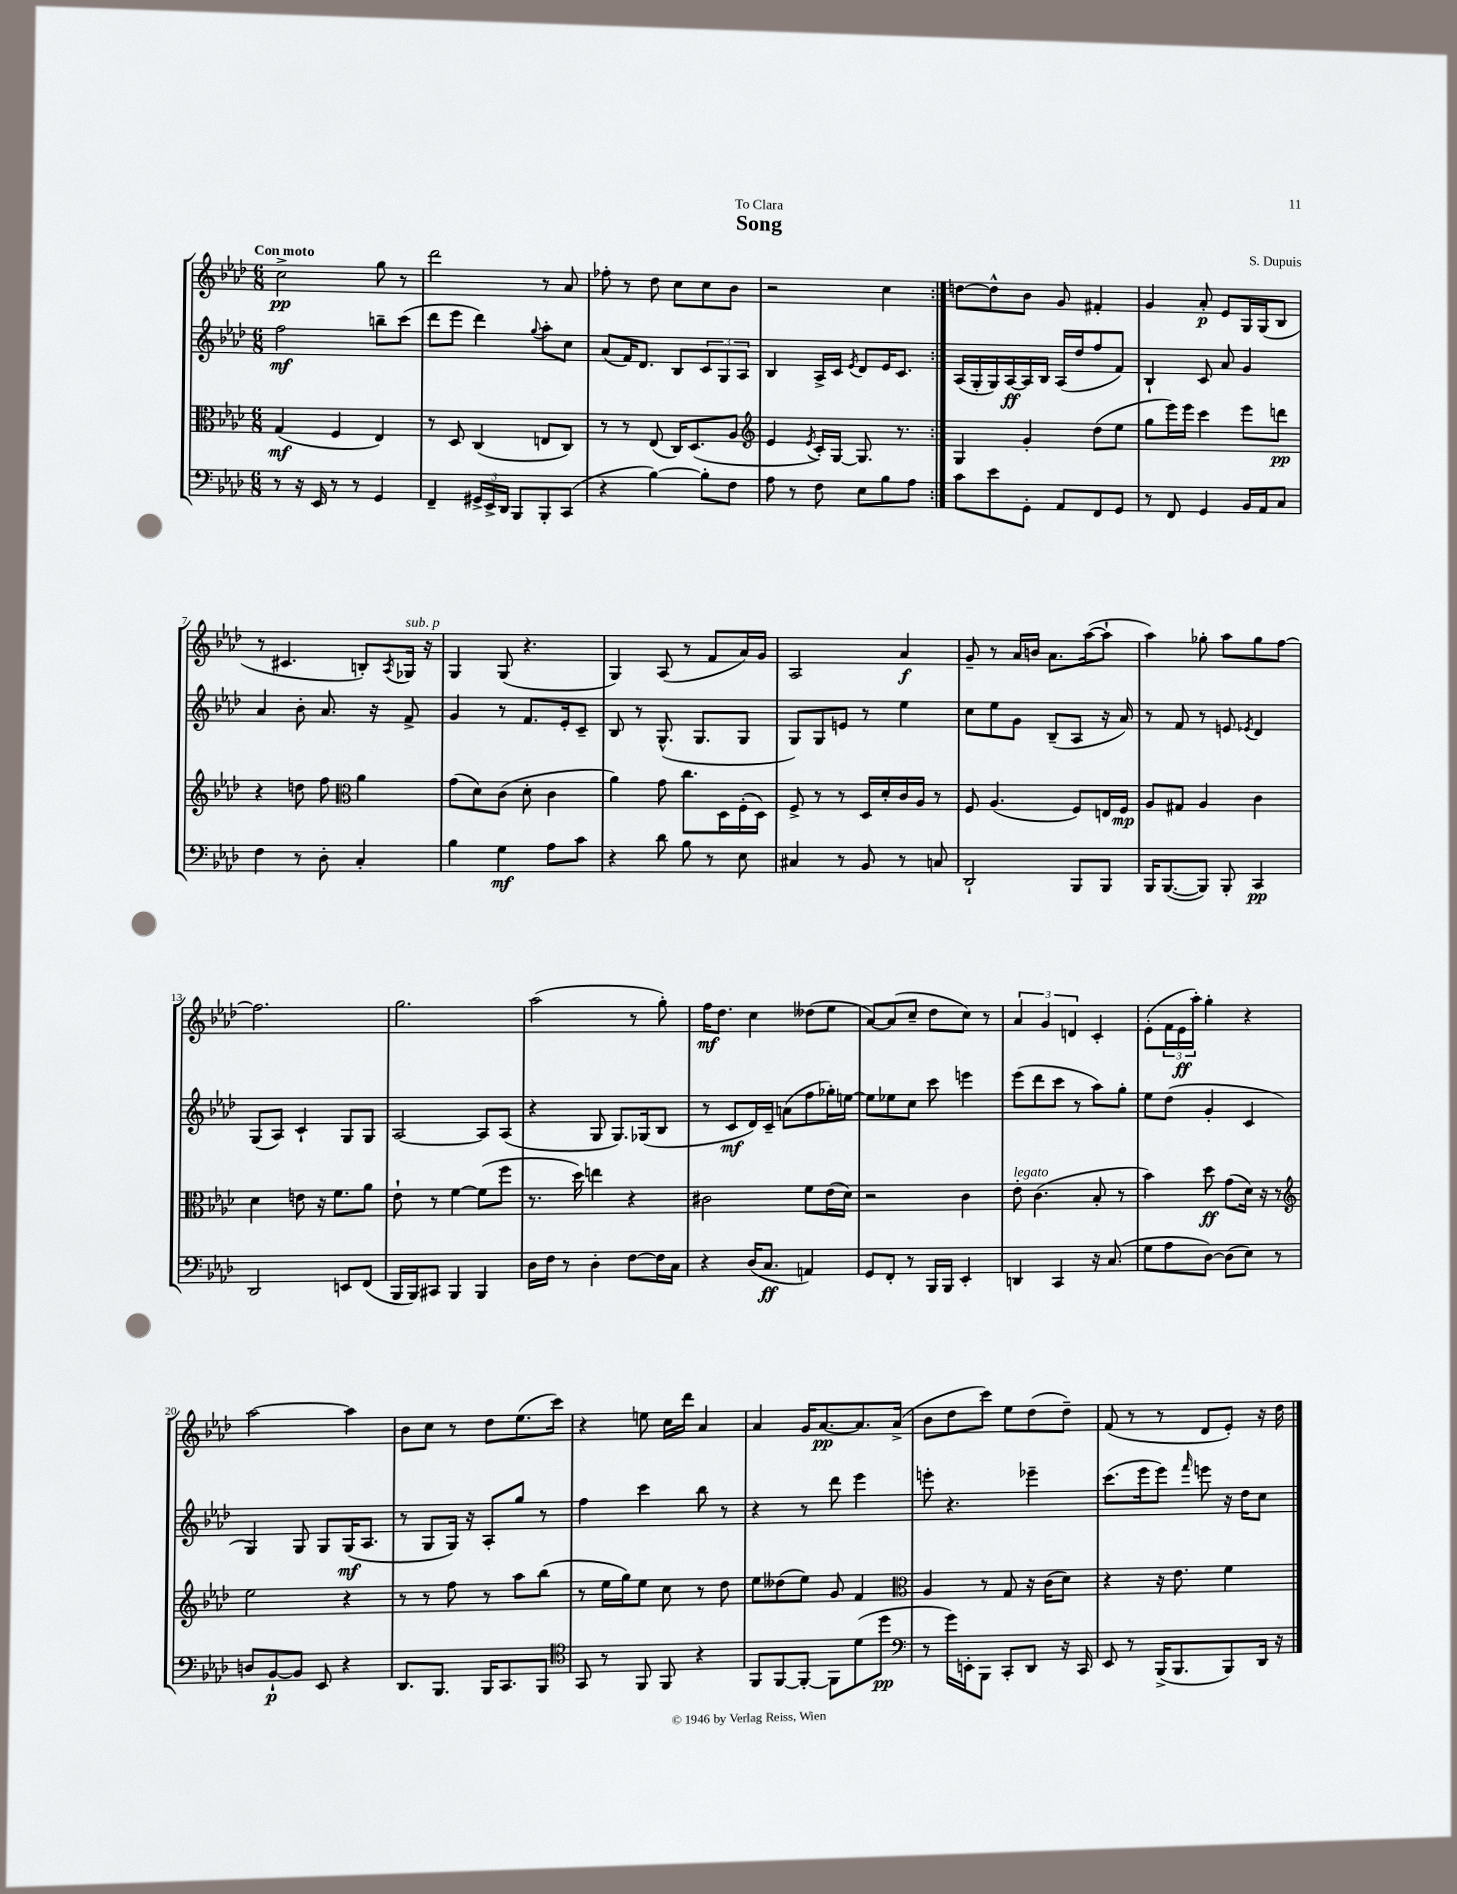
\header { title = "Song" composer = "S. Dupuis" dedication = "To Clara" }
<<
\new StaffGroup <<
\new Staff = "s0" {
    \clef treble \key aes \major \numericTimeSignature \time 6/8 \tempo "Con moto"
    \repeat volta 2 { c''2->\pp g''8 r8 |
    des'''2 r8 aes'8 |
    fes''8-. r8 des''8 c''8 c''8 bes'8 |
    r2 c''4 | }
    d''8~ d''8-^ bes'8 g'8 fis'4-. |
    g'4 aes'8-.\p ees'8 g16 g16( bes8 |
    r8 cis'4. b8-.) \acciaccatura { aes8 } ges16^\markup { \italic "sub. p" } r16 |
    g4 g8( r4. |
    g4) aes8( r8 f'8 aes'16) g'16 |
    aes2 aes'4\f |
    g'8-- r8 aes'16 b'16 aes'8. aes''16~( aes''8-! |
    aes''4) ges''8-. aes''8 ges''8 f''8~ |
    f''2. |
    g''2. |
    aes''2( r8 g''8-.) |
    f''16\mf des''8. c''4 deses''8( ees''8 |
    aes'8~) aes'8( c''8-- des''8 c''8) r8 |
    \tuplet 3/2 { aes'4 g'4 d'4 } c'4-. |
    ees'8-.( \tuplet 3/2 { f'16 ees'16\ff aes''16-.) } g''4-. r4 |
    aes''2~ aes''4 |
    bes'8 c''8 r8 des''8 ees''8.( c'''16) |
    r4 e''8 c''16 des'''16 aes'4 |
    aes'4 g'16 aes'8.~\pp aes'8. aes'16->( |
    bes'8 des''8 c'''8) ees''8 des''8( des''8--) |
    f'8( r8 r8 des'8 ees'8-.) r16 des''16 \bar "|." |
}
\new Staff = "s1" {
    \clef treble \key aes \major \numericTimeSignature \time 6/8
    \repeat volta 2 { f''2\mf b''8-- c'''8( |
    des'''8 ees'''8 des'''4) \appoggiatura { g''8 } aes''8-. c''8 |
    aes'8( f'16) des'8. bes8 \tuplet 3/2 { c'8 g8 aes8 } |
    bes4 aes16-> c'16 \acciaccatura { ees'8 } des'8 ees'16 c'8. | }
    aes16( g16-. g16) aes16~\ff aes16 bes16 aes16( des''16 f''8 f'8) |
    bes4-! c'8 aes'8 g'4 |
    aes'4 bes'8-. aes'8. r16 f'8-> |
    g'4 r8 f'8. ees'16-. c'8-- |
    bes8 r8 g8.-^( g8. g8 |
    g8) g8 e'8 r8 ees''4 |
    c''8 ees''8 g'8 bes8--( aes8 r16 aes'16) |
    r8 f'8 r8 e'8 \acciaccatura { ees'8 } des'4 |
    g8( aes8) c'4-! g8 g8 |
    aes2~ aes8 aes8( |
    r4 g8 g8.) ges16( bes8 |
    r8 c'8\mf des'16) c'16-- a'8( f''8 ges''16-.) e''16~ |
    e''8 ees''8 c''8 c'''8 e'''4 |
    ees'''8( des'''8 c'''8 r8 aes''8) g''8-. |
    ees''8 des''8( g'4-. c'4 |
    g4) g8 g8 g16\mf( aes8. |
    r8 g8 g16) r16 aes8-. g''8 r8 |
    f''4 c'''4 bes''8 r8 |
    r4 r8 des'''8 ees'''4 |
    e'''8-. r4. ees'''4-- |
    c'''8.( ees'''16 ees'''8) \grace { f'''16 } e'''8 r16 des''16 c''8 \bar "|." |
}
\new Staff = "s2" {
    \clef alto \key aes \major \numericTimeSignature \time 6/8
    \repeat volta 2 { g4\mf( f4 ees4) |
    r8 des8 c4( e8 c8) |
    r8 r8 ees8( c16) des8.( aes8 |
    \clef treble ees'4 \acciaccatura { ees'8 } c'16-.) g16~ g8. r8. | }
    g4 g'4-. des''8( ees''8 |
    g''8 ees'''16) ees'''16 c'''4 ees'''8 d'''8\pp |
    r4 d''8 f''8 \clef alto aes'4 |
    g'8( des'8) c'8( des'8-. c'4 |
    aes'4) g'8 c''8. des16 f16-.( des16) |
    f8-> r8 r8 des16 des'16-. c'16 aes16 r8 |
    f8 aes4.( f8) e16 f16\mp |
    aes8 gis8 aes4 c'4 |
    des'4 e'8 r16 f'8. aes'8 |
    ees'8-! r8 f'4~ f'8( f''8 |
    r8. des''16) e''4 r4 |
    cis'2 f'8 ees'16( des'16) |
    r2 c'4 |
    ees'8-.^\markup { \italic "legato" } c'4.( bes8-. r8 |
    bes'4) des''8\ff g'8( des'16) r16 r8 |
    \clef treble ees''2 r4 |
    r8 r8 f''8 r8 aes''8 bes''8( |
    r8 ees''16 g''16) ees''8 c''8 r8 des''8 |
    ees''8 deses''8( ees''8) g'8 f'4 |
    \clef alto aes4 r8 g8 r16 c'16( des'8) |
    r4 r16 ees'8. f'4 \bar "|." |
}
\new Staff = "s3" {
    \clef bass \key aes \major \numericTimeSignature \time 6/8
    \repeat volta 2 { r8 r16 ees,16 r8 r8 g,4 |
    f,4-- \tuplet 3/2 { gis,16-> ees,16-> des,16 } bes,,8 bes,,8-. c,8( |
    r4 bes4~) bes8-. f8 |
    aes8 r8 f8 ees8 bes8 aes8 | }
    c'8 ees'8 g,8-. aes,8 f,8 g,8 |
    r8 f,8 g,4 bes,16 aes,16 c8 |
    f4 r8 des8-. c4-. |
    bes4 g4\mf aes8 c'8 |
    r4 des'8 bes8 r8 ees8 |
    cis4 r8 bes,8 r8 c8 |
    des,2-! bes,,8 bes,,8 |
    bes,,16 bes,,8.~( bes,,8) bes,,8-. c,4\pp |
    des,2 e,8 f,8( |
    bes,,16 bes,,16) cis,8 bes,,4 bes,,4 |
    des16 f16 r8 des4-. f8~ f16 c16 |
    r4 des16( c8.\ff a,4) |
    g,8 f,8-. r8 bes,,16 bes,,16 ees,4-. |
    d,4 c,4 r16 c8.( |
    g8 aes8 des8~) des8( ees8) r8 |
    d8 bes,8~-!\p bes,8 ees,8 r4 |
    des,8. bes,,8. bes,,16 c,8. bes,,8 |
    \clef tenor g,8 r8 f,8 f,8 r4 |
    f,8 f,8~ f,8~-. f,8 des'8( des''8\pp |
    \clef bass r8 g'16) e,16-. bes,,8 c,8-. des,8 r16 c,16 |
    ees,8 r8 bes,,16->( bes,,8. bes,,8) des,16 r16 \bar "|." |
}
>>
>>
